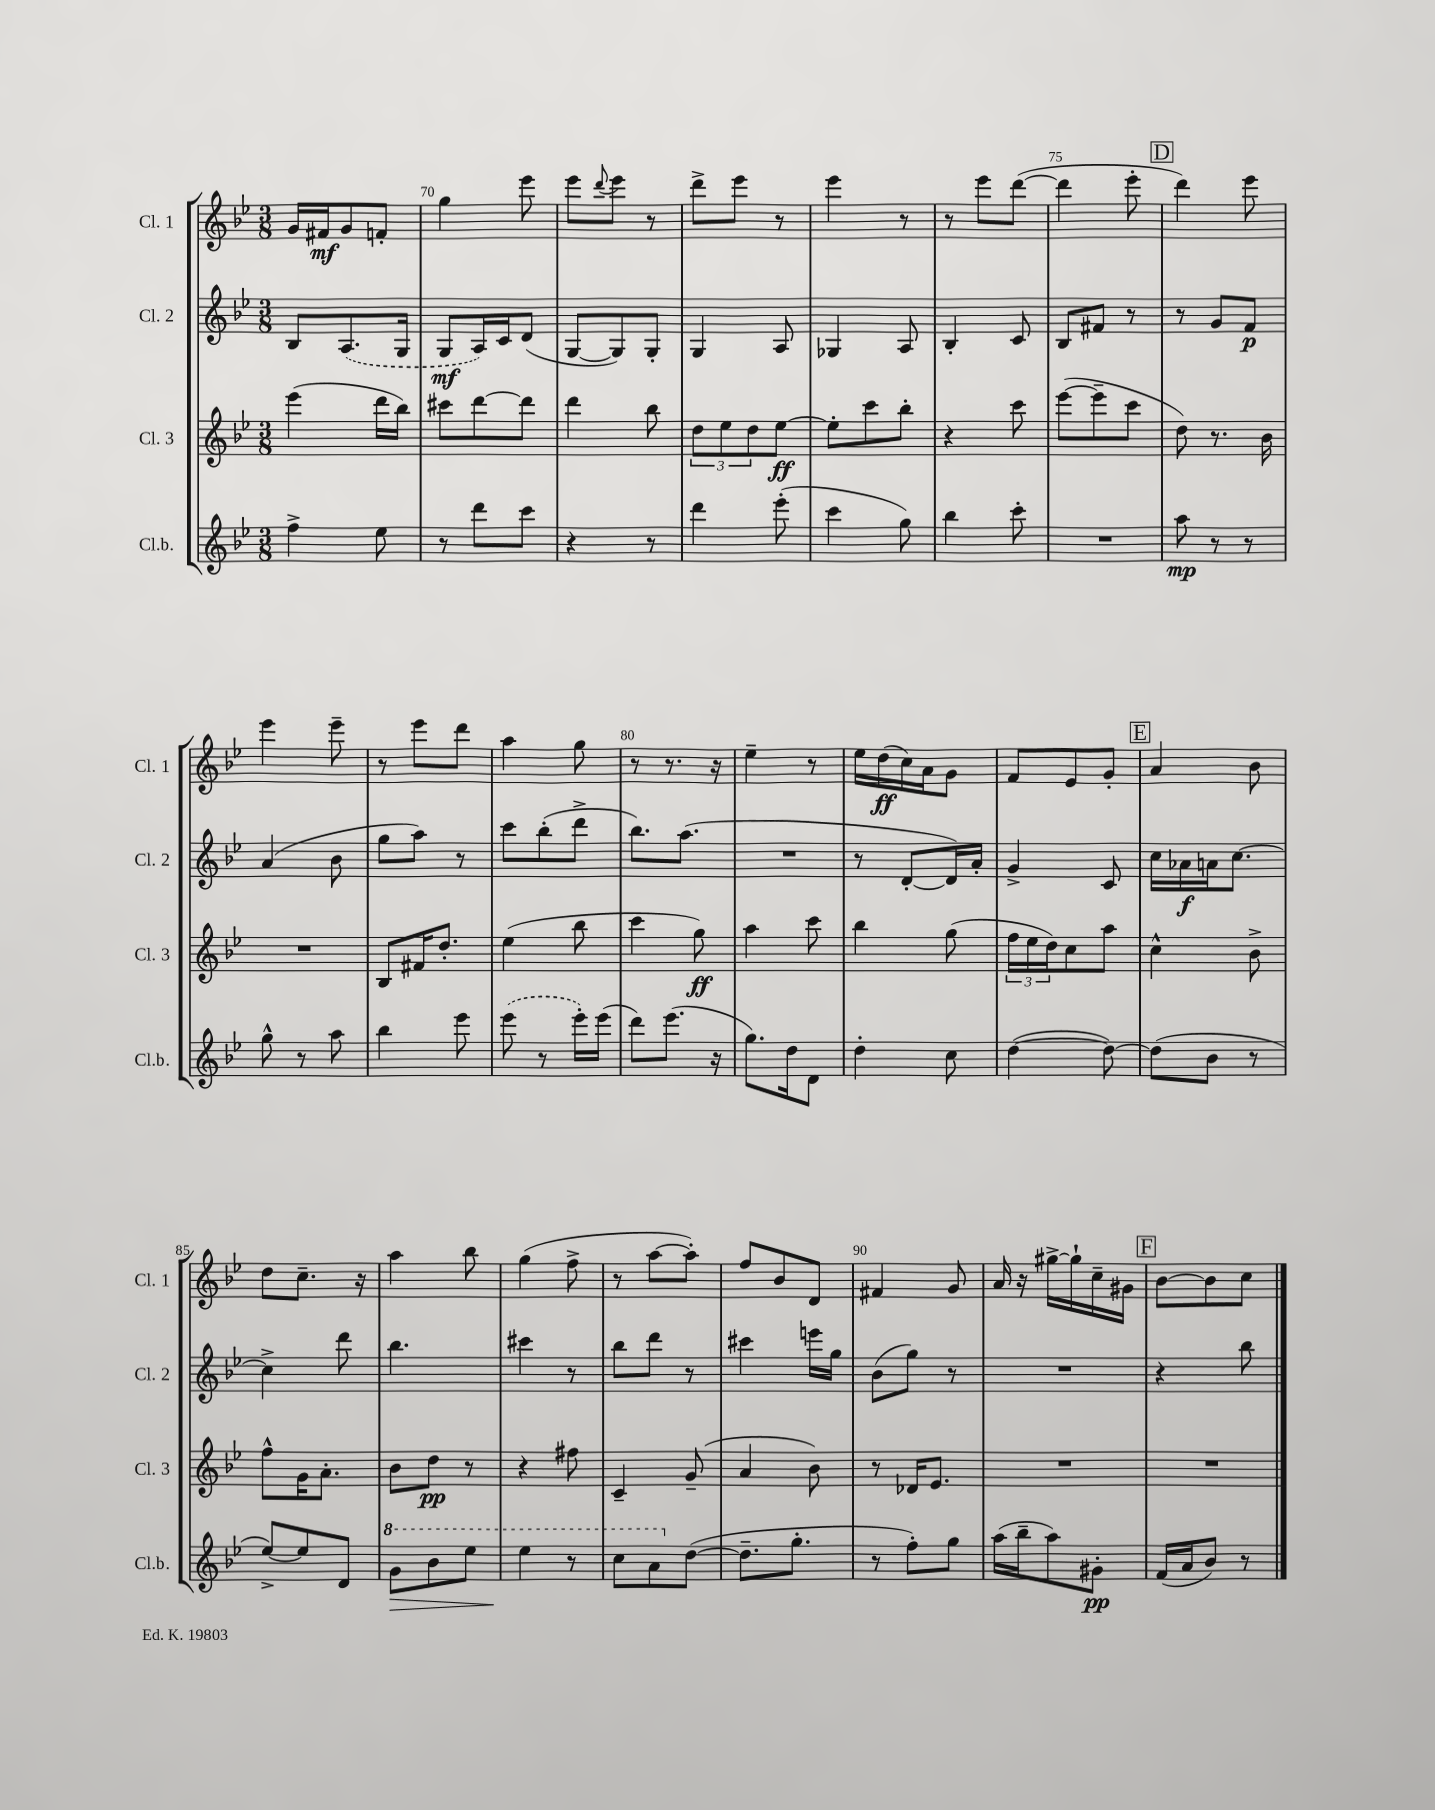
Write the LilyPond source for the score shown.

<<
\new StaffGroup <<
\new Staff = "s0" \with { instrumentName = "Cl. 1" shortInstrumentName = "Cl. 1" } {
    \clef treble \key bes \major \numericTimeSignature \time 3/8
    g'16 fis'16\mf g'8 f'8-. |
    g''4 ees'''8 |
    ees'''8 \appoggiatura { d'''8 } ees'''8 r8 |
    d'''8-> ees'''8 r8 |
    ees'''4 r8 |
    r8 ees'''8 d'''8~( |
    d'''4 ees'''8-. |
    \mark \markup { \box "D" } d'''4) ees'''8 |
    ees'''4 ees'''8-- |
    r8 ees'''8 d'''8 |
    a''4 g''8 |
    r8 r8. r16 |
    ees''4-- r8 |
    ees''16 d''16\ff( c''16) a'16 g'8 |
    f'8 ees'8 g'8-. |
    \mark \markup { \box "E" } a'4 bes'8 |
    d''8 c''8.-- r16 |
    a''4 bes''8 |
    g''4( f''8-> |
    r8 a''8~ a''8-.) |
    f''8 bes'8 d'8 |
    fis'4 g'8 |
    a'16 r16 gis''16~-> gis''16-! c''16-- gis'16 |
    \mark \markup { \box "F" } bes'8~ bes'8 c''8 \bar "|." |
}
\new Staff = "s1" \with { instrumentName = "Cl. 2" shortInstrumentName = "Cl. 2" } {
    \clef treble \key bes \major \numericTimeSignature \time 3/8
    bes8 \once \slurDashed a8.( g16 |
    g8\mf a16) c'16 d'8( |
    g8~ g8) g8-. |
    g4 a8 |
    ges4 a8 |
    bes4-. c'8 |
    bes8 fis'8 r8 |
    \mark \markup { \box "D" } r8 g'8 f'8\p |
    a'4( bes'8 |
    g''8 a''8) r8 |
    c'''8 bes''8-.( d'''8-> |
    bes''8.) a''8.( |
    R4. |
    r8 d'8~-. d'16) a'16-. |
    g'4-> c'8 |
    \mark \markup { \box "E" } c''16 aes'16\f a'16 c''8.~ |
    c''4-> d'''8 |
    bes''4. |
    cis'''4 r8 |
    bes''8 d'''8 r8 |
    cis'''4 e'''16 g''16 |
    bes'8( g''8) r8 |
    R4. |
    \mark \markup { \box "F" } r4 bes''8 \bar "|." |
}
\new Staff = "s2" \with { instrumentName = "Cl. 3" shortInstrumentName = "Cl. 3" } {
    \clef treble \key bes \major \numericTimeSignature \time 3/8
    ees'''4( d'''16 bes''16) |
    cis'''8 d'''8~ d'''8 |
    d'''4 bes''8 |
    \tuplet 3/2 { d''8 ees''8 d''8 } ees''8~\ff |
    ees''8-. c'''8 bes''8-. |
    r4 c'''8 |
    ees'''8~( ees'''8-- c'''8 |
    \mark \markup { \box "D" } d''8) r8. bes'16 |
    R4. |
    bes8 fis'16 d''8.-. |
    ees''4( bes''8 |
    c'''4 g''8\ff) |
    a''4 c'''8 |
    bes''4 g''8( |
    \tuplet 3/2 { f''16 ees''16 d''16) } c''8 a''8 |
    \mark \markup { \box "E" } c''4-^ bes'8-> |
    f''8-^ g'16 a'8.-. |
    bes'8 d''8\pp r8 |
    r4 fis''8 |
    c'4-- g'8--( |
    a'4 bes'8) |
    r8 des'16 ees'8. |
    R4. |
    \mark \markup { \box "F" } R4. \bar "|." |
}
\new Staff = "s3" \with { instrumentName = "Cl.b." shortInstrumentName = "Cl.b." } {
    \clef treble \key bes \major \numericTimeSignature \time 3/8
    f''4-> ees''8 |
    r8 d'''8 c'''8 |
    r4 r8 |
    d'''4 ees'''8-.( |
    c'''4 g''8) |
    bes''4 c'''8-. |
    R4. |
    \mark \markup { \box "D" } a''8\mp r8 r8 |
    g''8-^ r8 a''8 |
    bes''4 ees'''8 |
    \once \slurDashed ees'''8( r8 ees'''16-.) ees'''16( |
    d'''8) ees'''8.( r16 |
    g''8.) d''16 d'8 |
    d''4-. c''8 |
    d''4~( d''8~) |
    \mark \markup { \box "E" } d''8( bes'8 r8 |
    ees''8~->) ees''8 d'8 |
    \ottava #1 g''8\> bes''8 ees'''8 |
    ees'''4\! r8 |
    c'''8 a''8 \ottava #0 d''8~( |
    d''8.-- g''8.-. |
    r8 f''8-.) g''8 |
    a''16( bes''16-- a''8) gis'8-.\pp |
    \mark \markup { \box "F" } f'16( a'16 bes'8) r8 \bar "|." |
}
>>
>>
\layout { \context { \Score currentBarNumber = #69 \override BarNumber.break-visibility = ##(#f #t #t) barNumberVisibility = #(every-nth-bar-number-visible 5) } }
